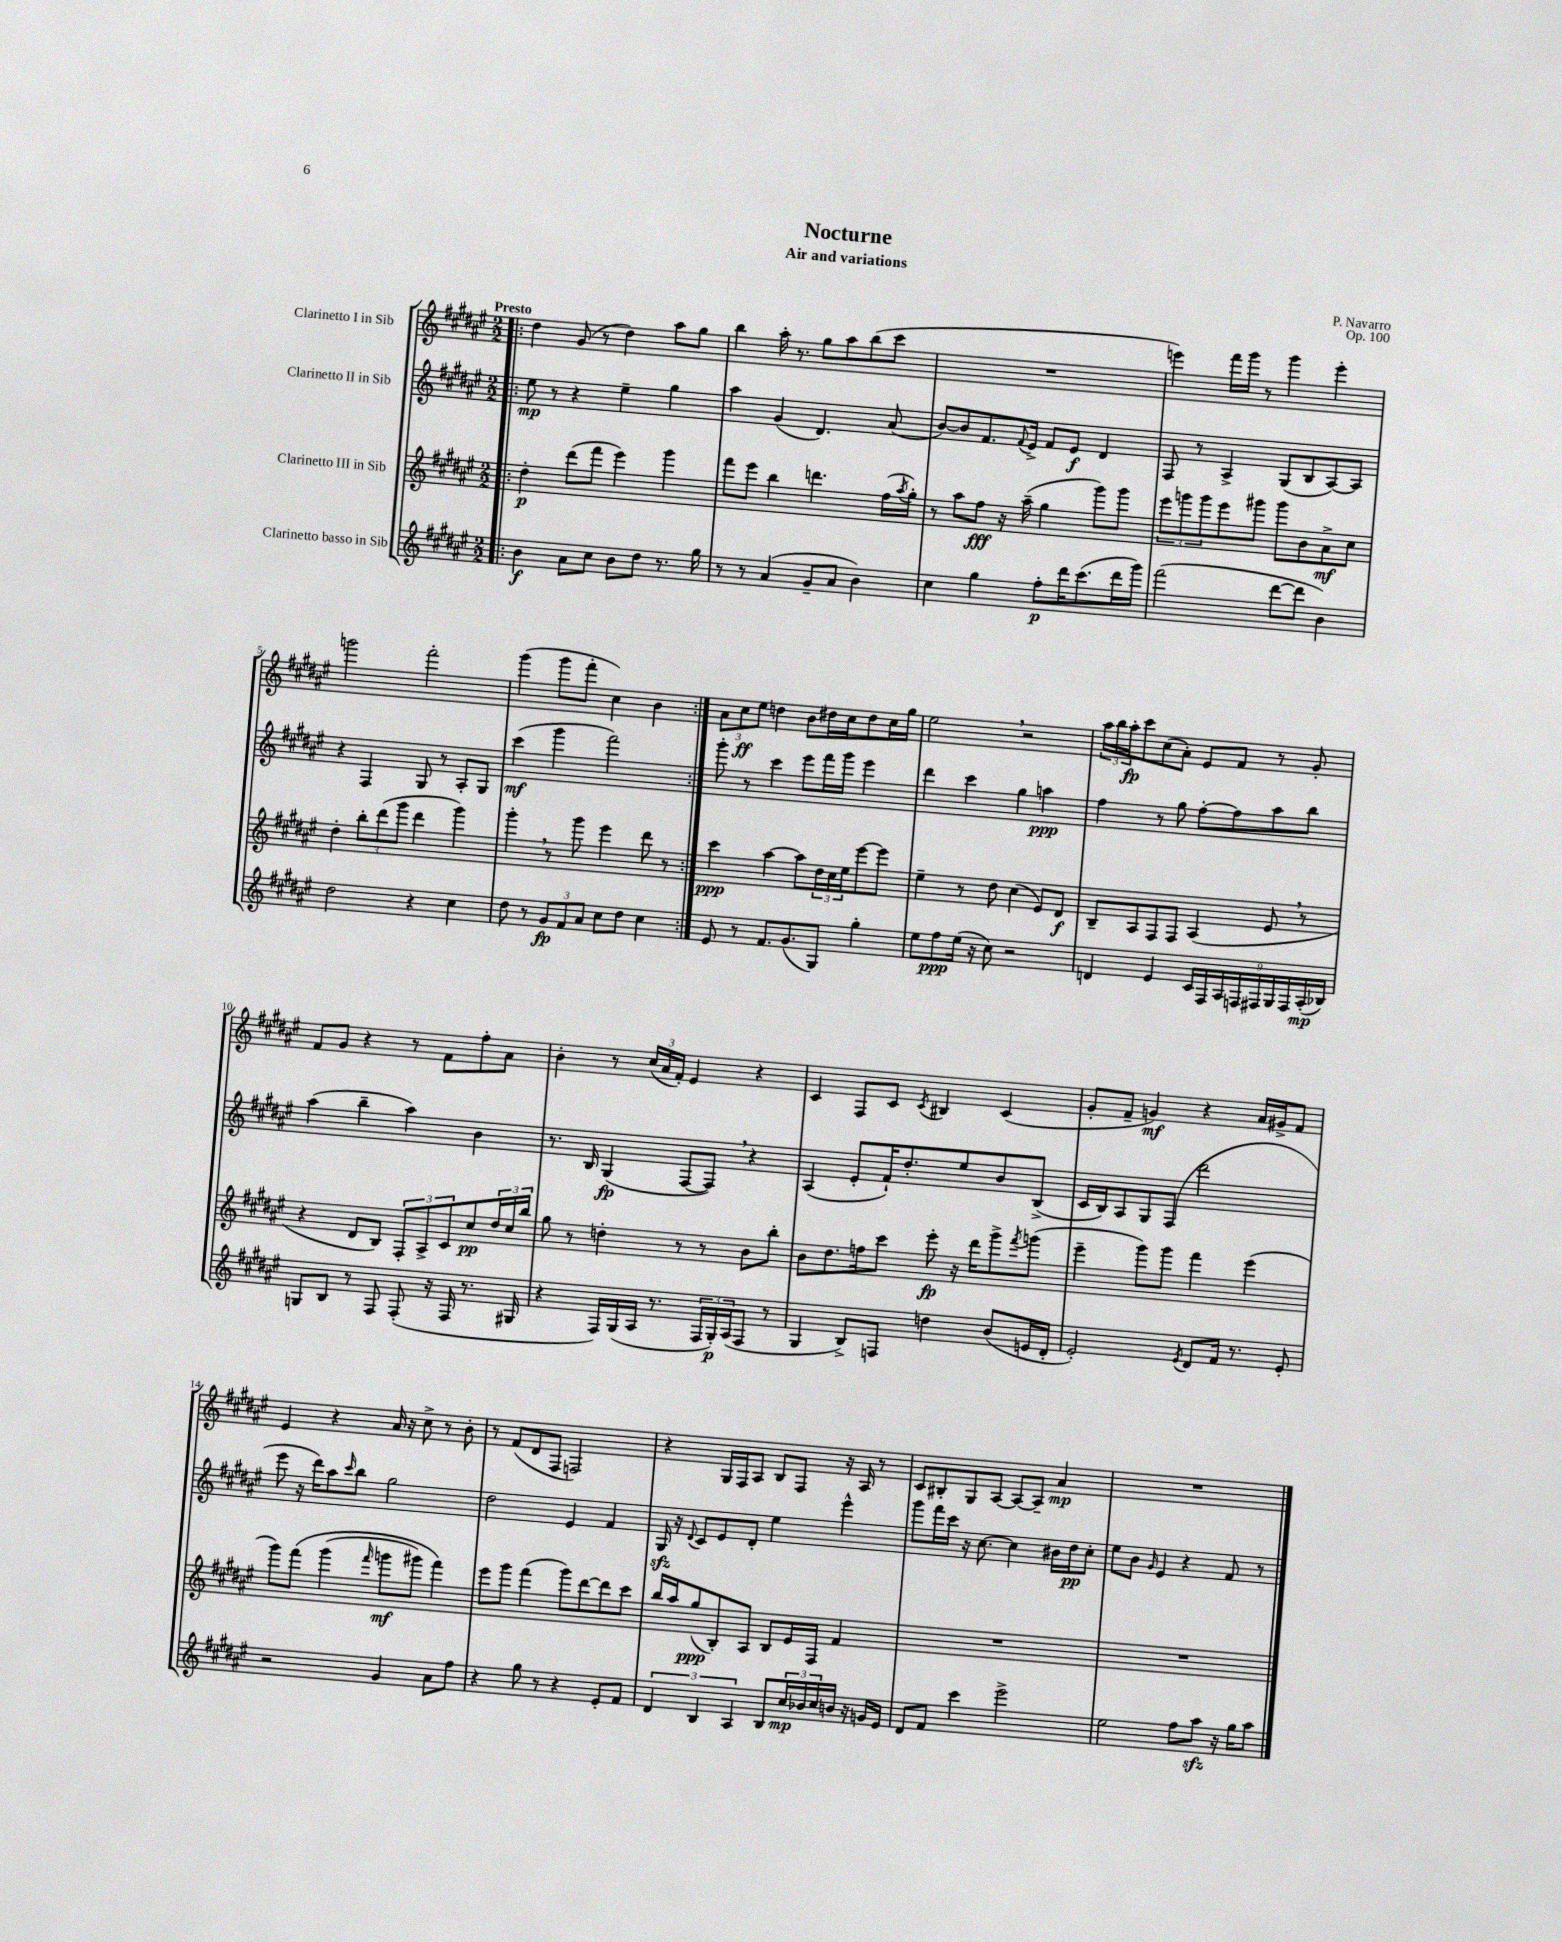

**kern	**dynam	**kern	**dynam	**kern	**dynam	**kern	**dynam
*part4	*part4	*part3	*part3	*part2	*part2	*part1	*part1
*staff4	*staff4	*staff3	*staff3	*staff2	*staff2	*staff1	*staff1
*I"Clarinetto basso in Sib	*	*I"Clarinetto III in Sib	*	*I"Clarinetto II in Sib	*	*I"Clarinetto I in Sib	*
*clefG2	*	*clefG2	*	*clefG2	*	*clefG2	*
*k[f#c#g#d#a#e#]	*	*k[f#c#g#d#a#e#]	*	*k[f#c#g#d#a#e#]	*	*k[f#c#g#d#a#e#]	*
*M2/2	*	*M2/2	*	*M2/2	*	*M2/2	*
=1!|:	=1!|:	=1!|:	=1!|:	=1!|:	=1!|:	=1!|:	=1!|:
!	!	!	!	!	!	!LO:TX:a:B:t=Presto	!
4b\	f	4dd#'\	p	8ee#\	mp	4dd#\	.
.	.	.	.	8r	.	.	.
8a#\L	.	(8ddd#\L	.	4r	.	(8g#/	.
8cc#\J	.	8fff#\J	.	.	.	8r	.
8b\L	.	4eee#\)	.	4ee#~\	.	4dd#\)	.
8dd#\J	.	.	.	.	.	.	.
8.r	.	4ggg#\	.	4gg#\	.	8aa#\L	.
.	.	.	.	.	.	8gg#\J	.
16gg#\	.	.	.	.	.	.	.
=2	=2	=2	=2	=2	=2	=2	=2
8r	.	8fff#\L	.	4aa#\	.	4bb\	.
8r	.	8eee#\J	.	.	.	.	.
(4a#/	.	4bb\	.	(4g#/	.	16aa#'\	.
.	.	.	.	.	.	8.r	.
8g#~/L	.	4.dddn\	.	4.d#/)	.	8gg#\L	.
8a#/J	.	.	.	.	.	8aa#\	.
4b\)	.	.	.	.	.	(8bb\	.
.	.	(16ff#\LL	.	(8a#/	.	8ccc#\J	.
.	.	8qaa#/	.	.	.	.	.
.	.	16gg#'\JJ)	.	.	.	.	.
=3	=3	=3	=3	=3	=3	=3	=3
4cc#\	.	8r	.	[8b/L)	.	1r	.
.	.	8aa#\L	.	8b/]	.	.	.
4gg#\	.	8ff#\J	fff	8.f#/	.	.	.
.	.	16r	.	.	.	.	.
.	.	.	.	8qqf#/	.	.	.
.	.	(16aa#~\	.	16e#^/Jk	.	.	.
8ff#'\L	p	4gg#\	.	8f#/L	.	.	.
16ddd#\K	.	.	.	8e#/J	f	.	.
(8.ccc#\	.	.	.	.	.	.	.
.	.	8ggg#\L)	.	4d#/	.	.	.
16ddd#\L	.	8ggg#\J	.	.	.	.	.
16ggg#\JJ)	.	.	.	.	.	.	.
=4	=4	=4	=4	=4	=4	=4	=4
(2fff#\	.	12eee#\L	.	8F#/	.	4eeen\)	.
.	.	12gggn\	.	.	.	.	.
.	.	.	.	8r	.	.	.
.	.	12ggg\	.	.	.	.	.
.	.	8eee#\	.	4A#^/	.	16fff#\LL	.
.	.	.	.	.	.	16ggg#\JJ	.
.	.	8ggg#X\J	.	.	.	8r	.
[8ddd#\L	.	8ggg#\L	.	(8G#/L	.	4ggg#\	.
8ddd#\J]	.	8b\	.	8B/	.	.	.
4b\)	.	8a#^\	mf	[8A#/)	.	4eee'\	.
.	.	8cc#\J	.	8A#/J]	.	.	.
!!LO:LB:g=z
=5	=5	=5	=5	=5	=5	=5	=5
2dd#\	.	4dd#'\	.	4r	.	2gggn\	.
.	.	12bb'\L	.	4F#/	.	.	.
.	.	(12ddd#\	.	.	.	.	.
.	.	12ggg#\J	.	.	.	.	.
4r	.	4ddd#\	.	8G#/	.	2fff#'\	.
.	.	.	.	8r	.	.	.
4cc#\	.	4ggg#\)	.	8A#'/L	.	.	.
.	.	.	.	8G#/J	.	.	.
=6	=6	=6	=6	=6	=6	=6	=6
8dd#\	.	4ggg#',\	.	(4ccc#\	mf	(4ggg#\	.
8r	.	.	.	.	.	.	.
12g#/L	fp	8r	.	4ggg#\	.	8ggg#\L	.
12f#/	.	.	.	.	.	.	.
.	.	8ggg#\	.	.	.	8fff#'\J	.
12a#/J	.	.	.	.	.	.	.
8cc#\L	.	4eee#\	.	2fff#\)	.	4cc#\)	.
8dd#\J	.	.	.	.	.	.	.
4cc#\	.	8ddd#\	.	.	.	4b\	.
.	.	8r	.	.	.	.	.
=7:|!	=7:|!	=7:|!	=7:|!	=7:|!	=7:|!	=7:|!	=7:|!
8e#/	.	4ccc#\	ppp	8ggg#'\	.	12a#\L	.
.	.	.	.	.	.	12cc#\	ff
8r	.	.	.	8r	.	.	.
.	.	.	.	.	.	12ee#\J	.
8.f#/L	.	[4aa#\	.	4ccc#\	.	4ddn\	.
(8.g#/	.	.	.	.	.	.	.
.	.	8aa#\L]	.	8eee#\L	.	8b\L	.
8G#/J)	.	24dd#\L	.	16fff#\L	.	16dd#X\L	.
.	.	24cc#\	.	.	.	.	.
.	.	.	.	16ggg#\JJ	.	16cc#\J	.
.	.	24ee#\J	.	.	.	.	.
4gg#'\	.	[8eee#\	.	4eee#\	.	8dd#\	.
.	.	8eee#\J]	.	.	.	16cc#\L	.
.	.	.	.	.	.	16gg#\JJ	.
=8	=8	=8	=8	=8	=8	=8	=8
8ee#\L	.	4ee#~\	.	4ddd#\	.	2ee#,\	.
8ff#\	ppp	.	.	.	.	.	.
(16ee#\Jk	.	8r	.	4ccc#\	.	.	.
16r	.	.	.	.	.	.	.
8cc#\)	.	8dd#\	.	.	.	.	.
2r	.	(4cc#\	.	4gg#\	.	2r	.
.	.	8e#/L)	.	4aan\	ppp	.	.
.	.	8d#/J	f	.	.	.	.
=9	=9	=9	=9	=9	=9	=9	=9
4dn/	.	8B~/L	.	4ff#\	.	24aa#\LL	.
.	.	.	.	.	.	24bb\	.
.	.	.	.	.	.	24aa#'\J	fp
.	.	8A#/	.	.	.	8ccc#\	.
4e#/	.	8F#/	.	8r	.	(8cc#\	.
.	.	8F#/J	.	8gg#\	.	8a#'\J)	.
18c#/LL	.	(4A#/	.	[8ff#'\L	.	8e#/L	.
18F#/	.	.	.	.	.	.	.
18A#/	.	.	.	.	.	.	.
.	.	.	.	8ff#\]	.	8f#/J	.
18Fn/	.	.	.	.	.	.	.
18F#X/	.	.	.	.	.	.	.
.	.	8e#,/	.	8aa#\	.	8r	.
18G#/	.	.	.	.	.	.	.
18F#/	.	.	.	.	.	.	.
.	.	8r	.	8bb\J	.	8g#'/	.
(18A#'/	mp	.	.	.	.	.	.
18B-X/JJ)	.	.	.	.	.	.	.
!!LO:LB:g=z
=10	=10	=10	=10	=10	=10	=10	=10
8Gn/L	.	4r	.	(4aa#\	.	8f#/L	.
8B/J	.	.	.	.	.	8g#/J	.
8r	.	8d#/L	.	4bb~\	.	4r	.
8F#/	.	8B/J)	.	.	.	.	.
(8F#'/	.	12F#'/L	.	4aa#\)	.	8r	.
.	.	12A#^/	.	.	.	.	.
16r	.	.	.	.	.	8f#\L	.
.	.	12c#/	.	.	.	.	.
16F#/	.	.	.	.	.	.	.
8.r	.	8cc#/	pp	4b\	.	8ff#'\	.
.	.	24dd#/L	.	.	.	8a#\J	.
.	.	24cc#/	.	.	.	.	.
16G#X/	.	.	.	.	.	.	.
.	.	24bb/JJ	.	.	.	.	.
=11	=11	=11	=11	=11	=11	=11	=11
4r	.	8gg#\	.	8.r	.	4b'\	.
.	.	8r	.	.	.	.	.
.	.	.	.	16B/	.	.	.
16F#/LL)	.	4ddn'\	.	(4G#/	fp	8r	.
(16G#/	.	.	.	.	.	.	.
16A#/JJ	.	.	.	.	.	(24cc#/LL	.
.	.	.	.	.	.	24a#/	.
8.r	.	.	.	.	.	.	.
.	.	.	.	.	.	24f#'/JJ)	.
.	.	8r	.	[8F#/L	.	4e#/	.
24F#/LL	.	8r	.	8F#,/J])	.	.	.
24G#'/)	p	.	.	.	.	.	.
(24A#/J	.	.	.	.	.	.	.
8F#/J	.	8b\L	.	4r	.	4r	.
8r	.	8bb'\J	.	.	.	.	.
=12	=12	=12	=12	=12	=12	=12	=12
4G#/	.	8b\L	.	(4A#/	.	4c#/	.
.	.	8.dd#\	.	.	.	.	.
8B^/L)	.	.	.	8e#'/L	.	8F#/L	.
.	.	16ffn\k	.	.	.	.	.
8Fn/J	.	8ccc#\J	.	16f#`/K)	.	8c#/J	.
.	.	.	.	8.dd#'/	.	.	.
.	.	.	.	.	.	8qc#/	.
4ddn\	.	8eee#'\	fp	.	.	4B#X/	.
.	.	16r	.	8ee#/	.	.	.
.	.	16ddd#\KL	.	.	.	.	.
(8b/L	.	8ggg#^\	.	8b/	.	(4c#/	.
.	.	8qfff#/	.	.	.	.	.
16en/L	.	(8gggn\J	.	(8B^/J	.	.	.
16d#'/JJ	.	.	.	.	.	.	.
=13	=13	=13	=13	=13	=13	=13	=13
2e#'/)	.	4eee#~\	.	16c#/LL	.	8g#'/L	.
.	.	.	.	16B/J)	.	.	.
.	.	.	.	8A#/	.	8f#~/J	.
.	.	8ggg#\L)	.	8G#/	.	4gn/)	mf
.	.	8ggg#\J	.	(8F#/J	.	.	.
8qe#/	.	.	.	.	.	.	.
8d#/L	.	4fff#\	.	2ddd#\	.	4r	.
16f#/Jk	.	.	.	.	.	.	.
8.r	.	.	.	.	.	.	.
.	.	(4eee#\	.	.	.	16a#/LL	.
.	.	.	.	.	.	16g#X^/J	.
8e#'/	.	.	.	.	.	8f#/J	.
!!LO:LB:g=z
=14	=14	=14	=14	=14	=14	=14	=14
2r	.	8ggg#\L)	.	8eee#\	.	4e#/	.
.	.	(8fff#\J	.	16r	.	.	.
.	.	.	.	16ddd#\KL)	.	.	.
.	.	(4ggg#\	.	8aa#\	.	4r	.
.	.	.	.	16qqccc#/	.	.	.
.	.	.	.	8bb\J	.	.	.
.	.	16qqfff#/	.	.	.	.	.
4g#/	.	8gggn\L	mf	2gg#\	.	16a#/	.
.	.	.	.	.	.	16r	.
.	.	8ggg#X\J)	.	.	.	8cc#^\	.
8a#\L	.	4fff#\)	.	.	.	8r	.
8ff#\J	.	.	.	.	.	8b'\	.
=15	=15	=15	=15	=15	=15	=15	=15
4r	.	8eee#\L	.	2dd#\	.	8r	.
.	.	8ggg#\J	.	.	.	(8f#/L	.
8gg#\	.	(4fff#\	.	.	.	8d#/	.
8r	.	.	.	.	.	8F#/J	.
4r	.	8ggg#\L)	.	4e#/	.	2Fn/)	.
.	.	[8ddd#\	.	.	.	.	.
8e#'/L	.	8ddd#\]	.	4f#/	.	.	.
8f#/J	.	8ccc#\J	.	.	.	.	.
=16	=16	=16	=16	=16	=16	=16	=16
6d#/	.	16bb/LL	.	16G#zz/	.	4r	.
.	.	16aa#/J	.	16r	.	.	.
.	.	.	.	8qqd#/	.	.	.
.	.	(8gg#/	ppp	8c#/L	.	.	.
6B/	.	.	.	.	.	.	.
.	.	8B'/)	.	8e#/	.	16G#/LL	.
.	.	.	.	.	.	16F#/J	.
6A#/	.	.	.	.	.	.	.
.	.	8A#/J	.	8d#'/J	.	8A#/J	.
8B/L	.	8B/L	.	4ee#\	.	8B/L	.
24cc#/L	mp	16e#/L	.	.	.	8F#/J	.
24b-X/	.	.	.	.	.	.	.
.	.	16F#/JJ	.	.	.	.	.
24cc#/	.	.	.	.	.	.	.
16bn/JJ	.	4f#/	.	4eee#^^\	.	16r	.
16r	.	.	.	.	.	16A#/	.
16gn/LL	.	.	.	.	.	8r	.
16e#/JJ	.	.	.	.	.	.	.
=17	=17	=17	=17	=17	=17	=17	=17
8d#/L	.	1r	.	8ggg#\L	.	8c#/L	.
8f#/J	.	.	.	16fff#\L	.	8B#X'/	.
.	.	.	.	16ccc#\JJ	.	.	.
4ccc#\	.	.	.	16r	.	8G#/	.
.	.	.	.	[8.cc#\	.	.	.
.	.	.	.	.	.	[8A#/J	.
2eee#^\	.	.	.	4cc#\]	.	8A#/L_	.
.	.	.	.	.	.	8A#~/J]	.
.	.	.	.	16b#X\LL	.	4a#/	mp
.	.	.	.	16dd#\J	pp	.	.
.	.	.	.	8cc#'\J	.	.	.
=18	=18	=18	=18	=18	=18	=18	=18
2ee#\	.	1r	.	8ee#\L	.	1r	.
.	.	.	.	8b\J	.	.	.
.	.	.	.	16qqg#/	.	.	.
.	.	.	.	4e#/	.	.	.
8ff#\L	.	.	.	4r	.	.	.
8aa#zz\J	.	.	.	.	.	.	.
16r	.	.	.	8f#/	.	.	.
16gg#\KL	.	.	.	.	.	.	.
8aa#\J	.	.	.	8r	.	.	.
==	==	==	==	==	==	==	==
*-	*-	*-	*-	*-	*-	*-	*-
